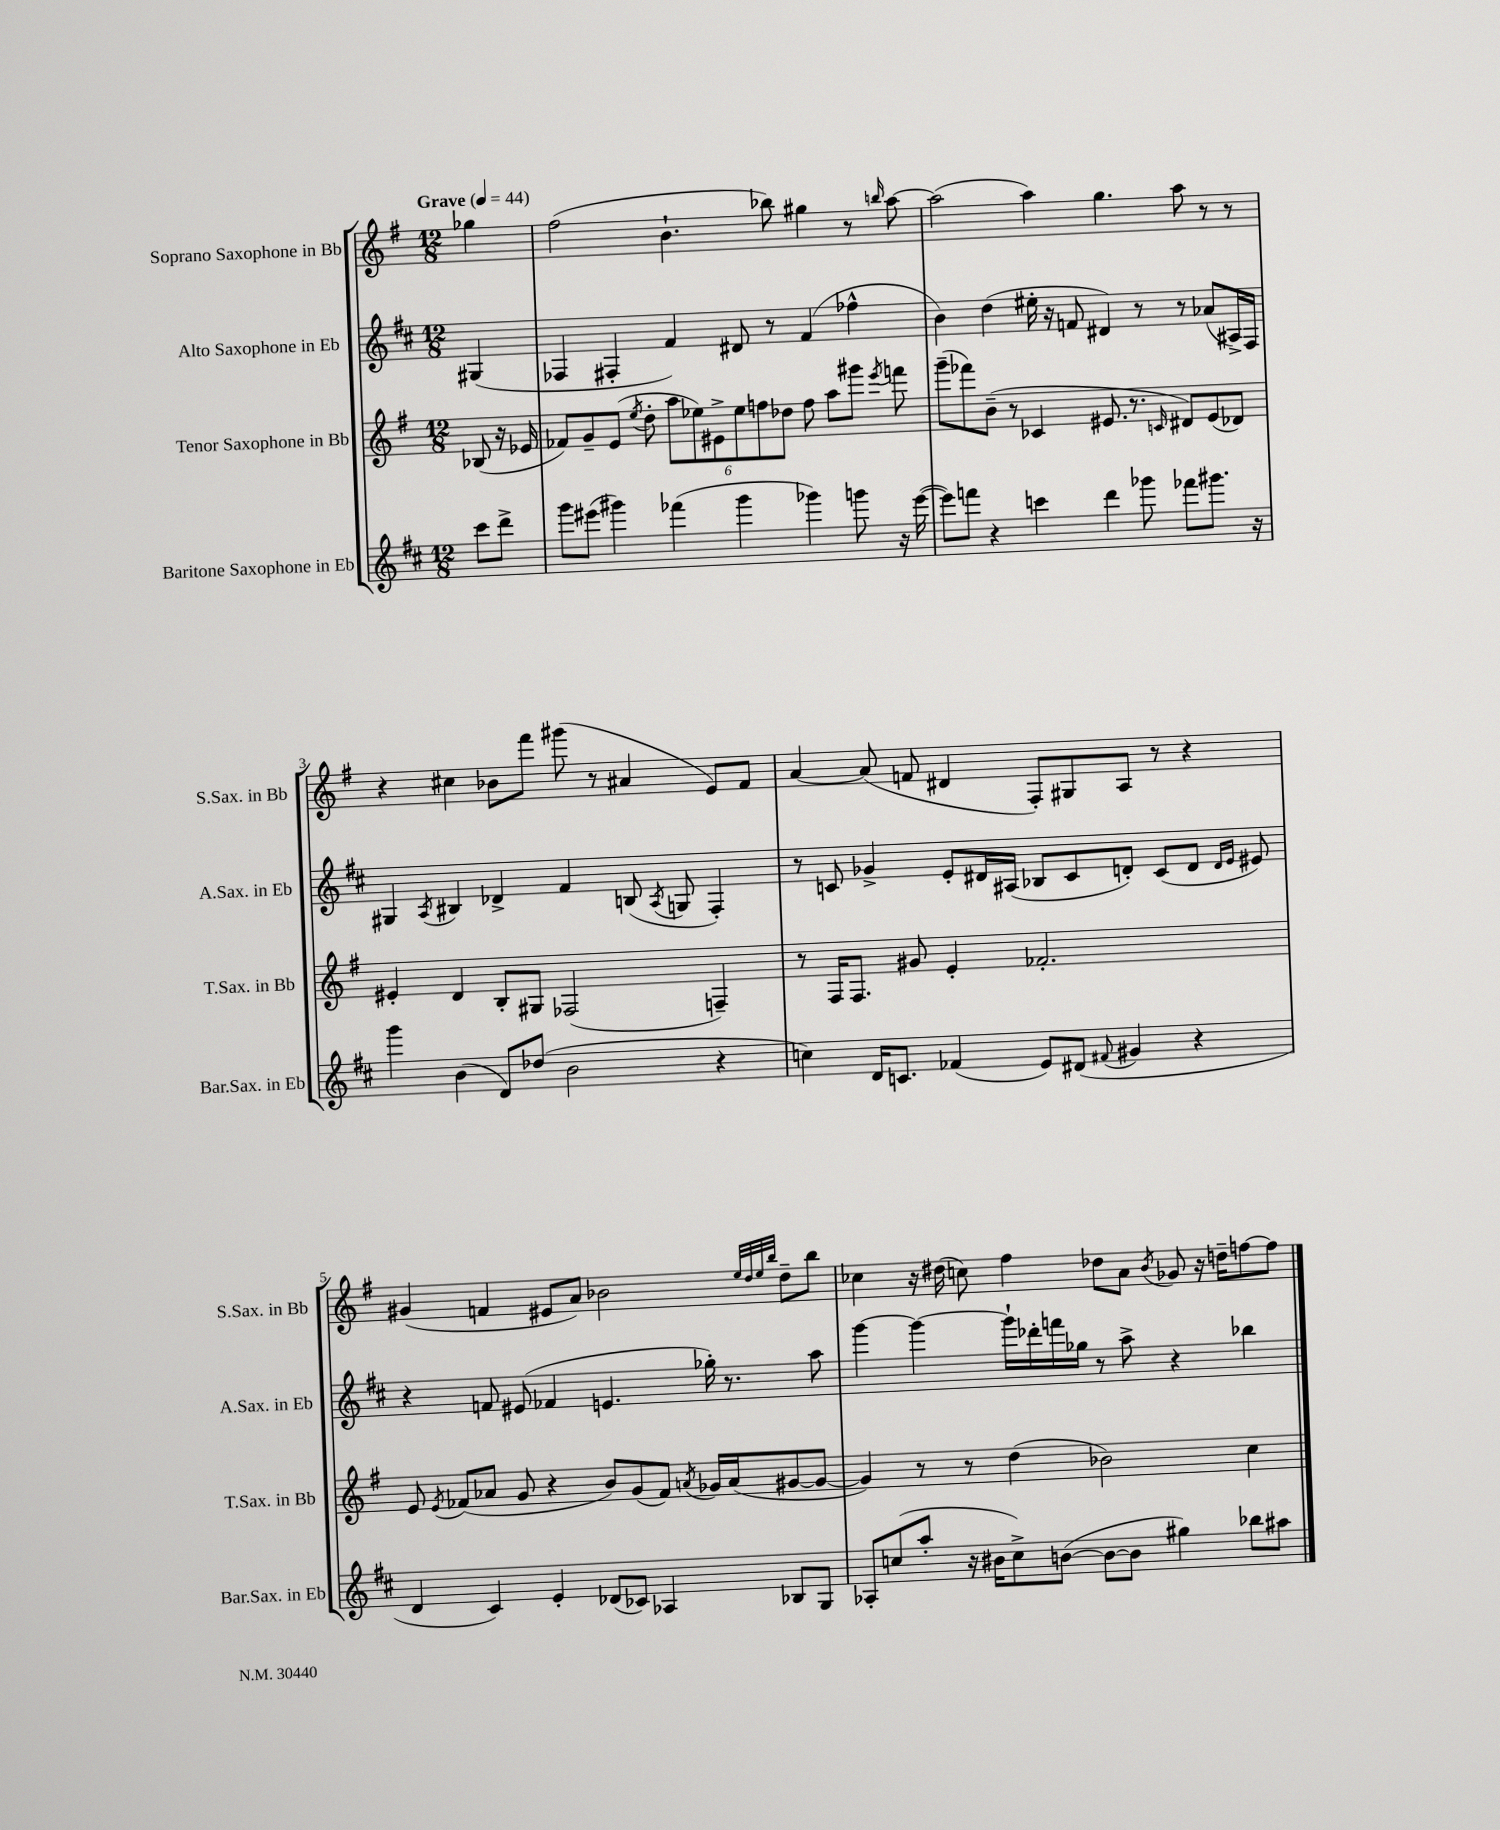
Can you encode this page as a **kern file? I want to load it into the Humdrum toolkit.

**kern	**kern	**kern	**kern
*part4	*part3	*part2	*part1
*staff4	*staff3	*staff2	*staff1
*I"Baritone Saxophone in Eb	*I"Tenor Saxophone in Bb	*I"Alto Saxophone in Eb	*I"Soprano Saxophone in Bb
*I'Bar.Sax. in Eb	*I'T.Sax. in Bb	*I'A.Sax. in Eb	*I'S.Sax. in Bb
*clefG2	*clefG2	*clefG2	*clefG2
*k[f#c#]	*k[f#]	*k[f#c#]	*k[f#]
*M12/8	*M12/8	*M12/8	*M12/8
*MM44	*MM44	*MM44	*MM44
=	=	=	=
!	!	!	!LO:TX:a:B:t=Grave
8ccc#\L	(8B-X/	(4G#X/	4gg-X\
8ddd^\J	16r	.	.
.	16e-X/	.	.
=1	=1	=1	=1
8ggg\L	8f-X/L)	4F-X/	(2ff#\
(8eee#X\J	8g~/	.	.
4ggg#X\)	(8e/J	4F#X'/	.
.	8qee/	.	.
.	8dd'\	.	.
(4fff-X\	12aa\L	4f#/)	4.b`\
.	12ee-X\)	.	.
.	12e#X^\	.	.
4ggg#\	12ee-\	8d#X/	.
.	12ffn\	.	.
.	.	8r	8bb-X\)
.	12dd-X\J	.	.
4ggg-X\)	8ff\	(4f#/	4gg#X\
.	8aa\L	.	.
8gggn\	8ggg#X\J	4ff-X^^\	8r
.	8qeee/	.	16qqbbn/
16r	8fffn\	.	[8aa\
([16eee#\	.	.	.
=2	=2	=2	=2
8eee#\L])	(8ggg~\L	4b\)	(2aa\]
8fffn\J	8fff-X\)	.	.
4r	(8b~\J	(4dd\	.
.	8r	.	.
4cccn\	4c-X/	16ee#X'\	4aa\)
.	.	16r	.
.	.	8fn/	.
4ddd\	8.e#X/	4d#X/)	4.gg\
.	8.r	.	.
8ggg-X\	.	8r	.
.	16qqcn/	.	.
8fff-X\L	8d#X/L)	8r	8aa\
8.ggg#X\J	(8e#/	(8a-X/L	8r
.	8d-X/J)	16A#X^/L)	8r
16r	.	16F#/JJ	.
!!LO:LB:g=z
=3	=3	=3	=3
4ggg\	4e#X'/	4G#X/	4r
.	.	8qA/	.
(4b\	4d/	4B#X/	4cc#X\
8d/L)	8B'/L	4d-X^/	8b-X\L
(8dd-X/J	8G#X/J	.	8fff#\J
2b\	(2F-X/	4f#/	(8ggg#X\
.	.	.	8r
.	.	(8Bn/	4a#X/
.	.	8qA/	.
.	.	8Gn/	.
4r	4Fn~/)	4F#'/)	8e/L)
.	.	.	8f#/J
=4	=4	=4	=4
4ccn\)	8r	8r	[4a/
.	16F#/KL	8cn/	.
.	8.F#/J	.	.
16d/KL	.	4g-X^/	(8a/]
8.cn/J	.	.	.
.	8g#X/	.	8fn/
(4f-X/	4e'/	8e'/L	4d#X/
.	.	16d#X/L	.
.	.	(16A#X/JJ	.
8e/L)	2.f-X'/	8B-X/L	8F#'/L)
(8d#X/J	.	8c/	8G#X/
8qqf#X/	.	.	.
4g#X/	.	8dn'/J)	8A/J
.	.	(8c/L	8r
4r	.	8d/J	4r
.	.	16qqd/LL	.
.	.	16qqe/JJ	.
.	.	8e#X/)	.
!!LO:LB:g=z
=5	=5	=5	=5
4d/	8e/	4r	(4g#X/
.	8qe/	.	.
.	(8f-X/L	.	.
4c#/)	8a-X/J	8fn/	4fn/
.	8g/	(8e#X/	.
4e'/	4r	4f-X/	8e#X/L
.	.	.	8a/J)
(8d-X/L	8b/L)	4.en/	2b-X\
8c-X/J)	(8g/	.	.
4A-X/	8f-/J)	.	.
.	8qan/	.	.
.	16g-X/LL	16gg-X'\)	.
.	(16a/J	8.r	.
.	.	.	32qqee/LLL
.	.	.	32qqdd/
.	.	.	32qqee/
.	.	.	32qqbb/JJJ
8B-X/L	[8g#X/	.	8dd~\L
8G/J	8g#/J_	8aa\	8bb\J
=6	=6	=6	=6
8A-X'/L	4g#/])	[4ggg\	4cc-X\
(8ccn/	.	.	.
8aa'/J	8r	4ggg\_	16r
.	.	.	(16dd#X\
16r	8r	.	8ccn\)
16b#X\KL	.	.	.
8cc^\)	(4dd\	16ggg`\LL]	4ff#\
.	.	16ddd-X'\	.
([8bn\J	.	16fffn\	.
.	.	16gg-X\JJ	.
8b\L_	2b-X\)	8r	8dd-X\L
8b\J]	.	8aa^\	8a\J
.	.	.	8qb/
4gg#X\)	.	4r	8g-X/
.	.	.	16r
.	.	.	16ddn~\KL
8bb-X\L	4cc\	4bb-X\	[8ffn\
8aa#X\J	.	.	8ff\J]
==	==	==	==
*-	*-	*-	*-
